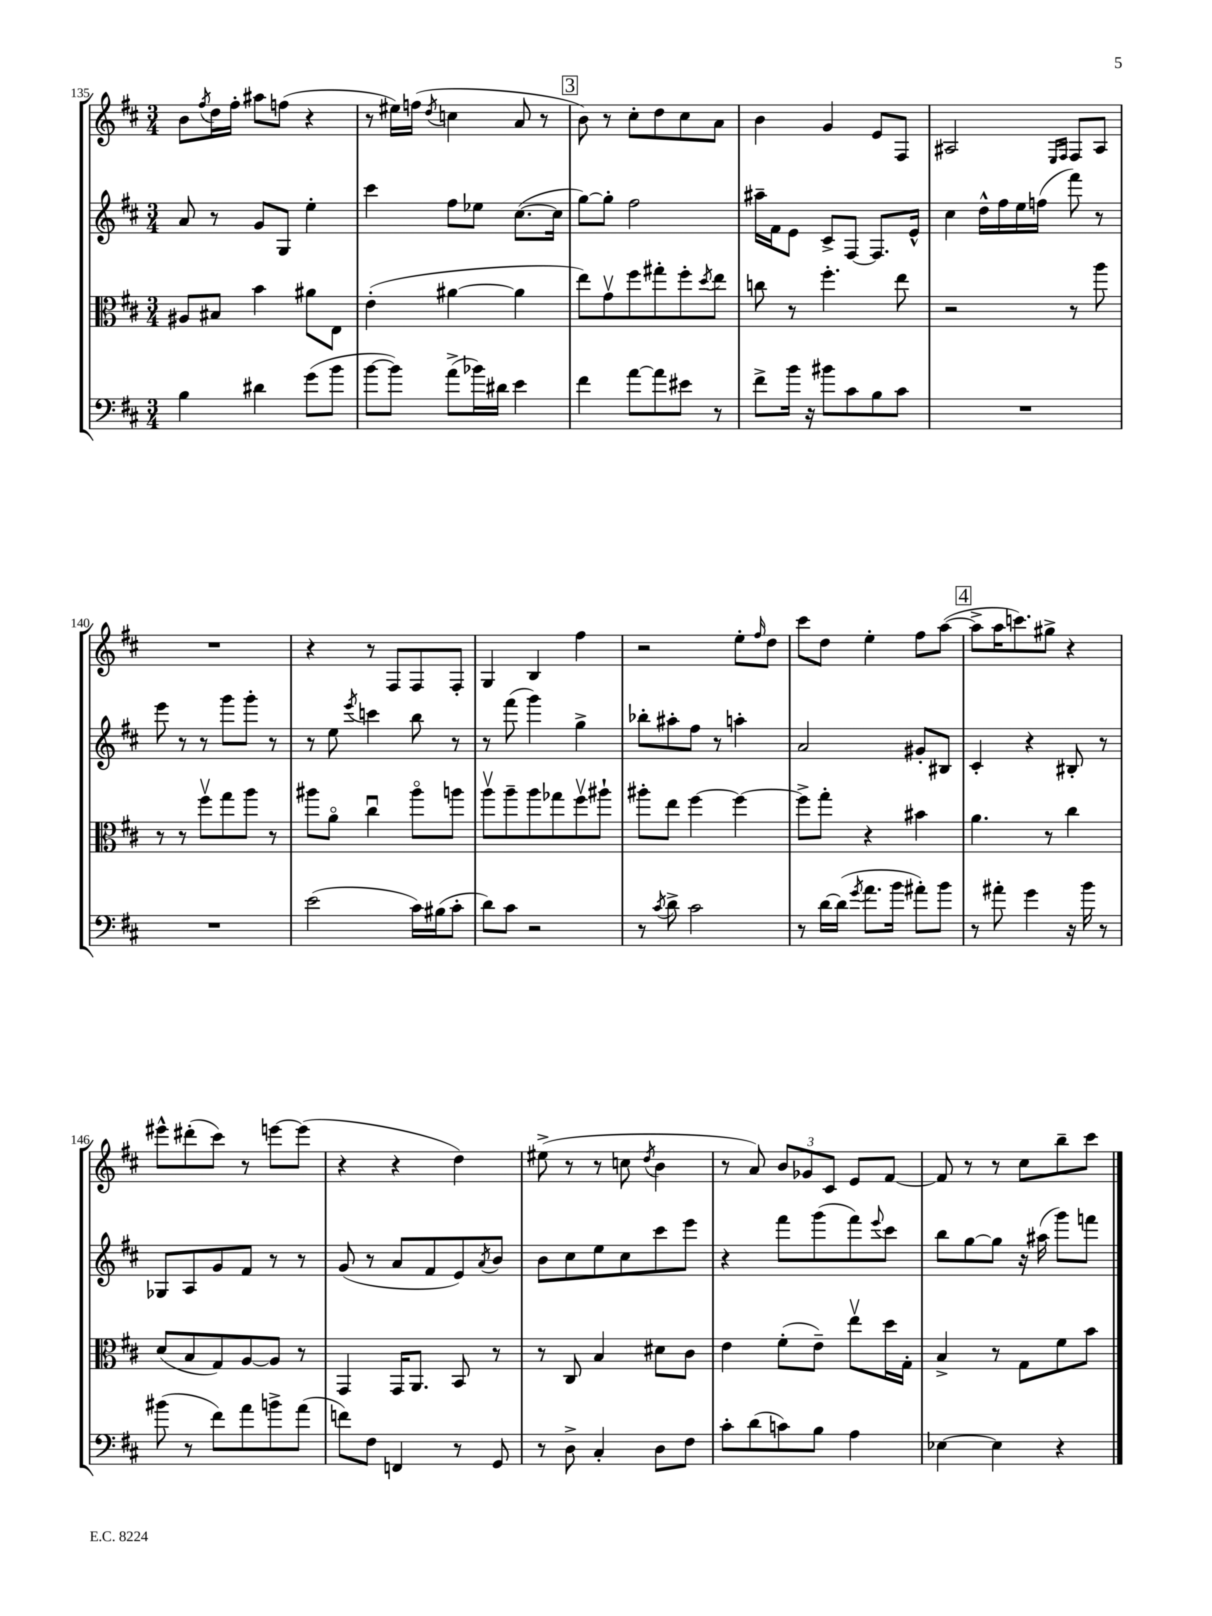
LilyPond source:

<<
\new StaffGroup <<
\new Staff = "s0" {
    \clef treble \key d \major \numericTimeSignature \time 3/4
    b'8 \acciaccatura { fis''8 } d''16 fis''16-. ais''8 f''8( r4 |
    r8 eis''16) f''16( \acciaccatura { d''8 } c''4 a'8 r8 |
    \mark \markup { \box "3" } b'8) r8 cis''8-. d''8 cis''8 a'8 |
    b'4 g'4 e'8 fis8 |
    ais2 \grace { e16 fis16 } fis8 ais8 |
    R2. |
    r4 r8 fis8 fis8 fis8-. |
    g4 b4 fis''4 |
    r2 e''8-. \grace { fis''16 } d''8 |
    cis'''8 d''8 e''4-. fis''8 a''8~( |
    \mark \markup { \box "4" } a''8-> a''16 c'''8.) gis''8-> r4 |
    eis'''8-^ dis'''8-.( cis'''8) r8 e'''8~ e'''8( |
    r4 r4 d''4) |
    eis''8->( r8 r8 c''8 \acciaccatura { d''8 } b'4 |
    r8 a'8) \tuplet 3/2 { b'8 ges'8 cis'8 } e'8 fis'8~ |
    fis'8 r8 r8 cis''8 b''8-- cis'''8 \bar "|." |
}
\new Staff = "s1" {
    \clef treble \key d \major \numericTimeSignature \time 3/4
    a'8 r8 g'8 g8 e''4-. |
    cis'''4 fis''8 ees''8 cis''8.~( cis''16 |
    \mark \markup { \box "3" } g''8~) g''8-. fis''2 |
    ais''16-- fis'16 e'8 cis'8-> fis8~ fis8. e'16-^ |
    cis''4 d''16-^ fis''16 e''16 f''16( fis'''8) r8 |
    e'''8 r8 r8 g'''8 g'''8-. r8 |
    r8 e''8 \acciaccatura { e'''8 } c'''4 b''8 r8 |
    r8 fis'''8( g'''4) g''4-> |
    bes''8-. ais''8-. fis''8 r8 a''4-. |
    a'2 gis'8-. bis8 |
    \mark \markup { \box "4" } cis'4-. r4 bis8-. r8 |
    ges8 a8 g'8 fis'8 r8 r8 |
    g'8( r8 a'8 fis'8 e'8) \acciaccatura { a'8 } b'8 |
    b'8 cis''8 e''8 cis''8 cis'''8 e'''8 |
    r4 fis'''8 g'''8( fis'''8) \appoggiatura { e'''8 } cis'''8 |
    b''8 g''8~ g''8 r16 ais''16( g'''8) f'''8 \bar "|." |
}
\new Staff = "s2" {
    \clef alto \key d \major \numericTimeSignature \time 3/4
    ais8 bis8 b'4 ais'8 e8 |
    e'4-.( ais'4~ ais'4 |
    \mark \markup { \box "3" } e''8) g'8\upbow fis''8 gis''8-. fis''8-. \acciaccatura { d''8 } e''8 |
    c''8 r8 fis''4.-. e''8 |
    r2 r8 a''8 |
    r8 r8 fis''8\upbow g''8 a''8 r8 |
    ais''8 a'8\flageolet cis''4\downbow ais''8\flageolet a''8 |
    a''8\upbow a''8-- a''8 ges''8 fis''8\upbow ais''8-! |
    ais''8-. e''8 fis''4~ fis''4~ |
    fis''8-> g''8-. r4 bis'4 |
    \mark \markup { \box "4" } a'4. r8 cis''4 |
    d'8( b8 g8) a8~ a8 r8 |
    g,4 g,16 a,8. b,8 r8 |
    r8 cis8 b4 dis'8 cis'8 |
    e'4 fis'8-.( e'8--) e''8\upbow d''16 g16-. |
    b4-> r8 g8 fis'8 b'8 \bar "|." |
}
\new Staff = "s3" {
    \clef bass \key d \major \numericTimeSignature \time 3/4
    b4 dis'4 g'8( b'8 |
    b'8~ b'8) a'8->( bes'16) dis'16 e'4 |
    \mark \markup { \box "3" } fis'4 a'8~ a'8 eis'8 r8 |
    fis'8-> b'16 r16 bis'8 cis'8 b8 cis'8 |
    R2. |
    R2. |
    e'2( cis'16) bis16( cis'8-. |
    d'8) cis'8 r2 |
    r8 \acciaccatura { cis'8 } d'8-> cis'2 |
    r8 d'16~ d'16( \acciaccatura { g'8 } a'8. b'16 ais'8-.) b'8 |
    \mark \markup { \box "4" } r8 ais'8-. g'4 r16 b'16 r8 |
    bis'8( r8 fis'8) a'8 b'8-> a'8( |
    f'8) fis8 f,4 r8 g,8 |
    r8 d8-> cis4-. d8 fis8 |
    cis'8-. d'8( c'8) b8 a4 |
    ees4~ ees4 r4 \bar "|." |
}
>>
>>
\layout { \context { \Score currentBarNumber = #135 } }
